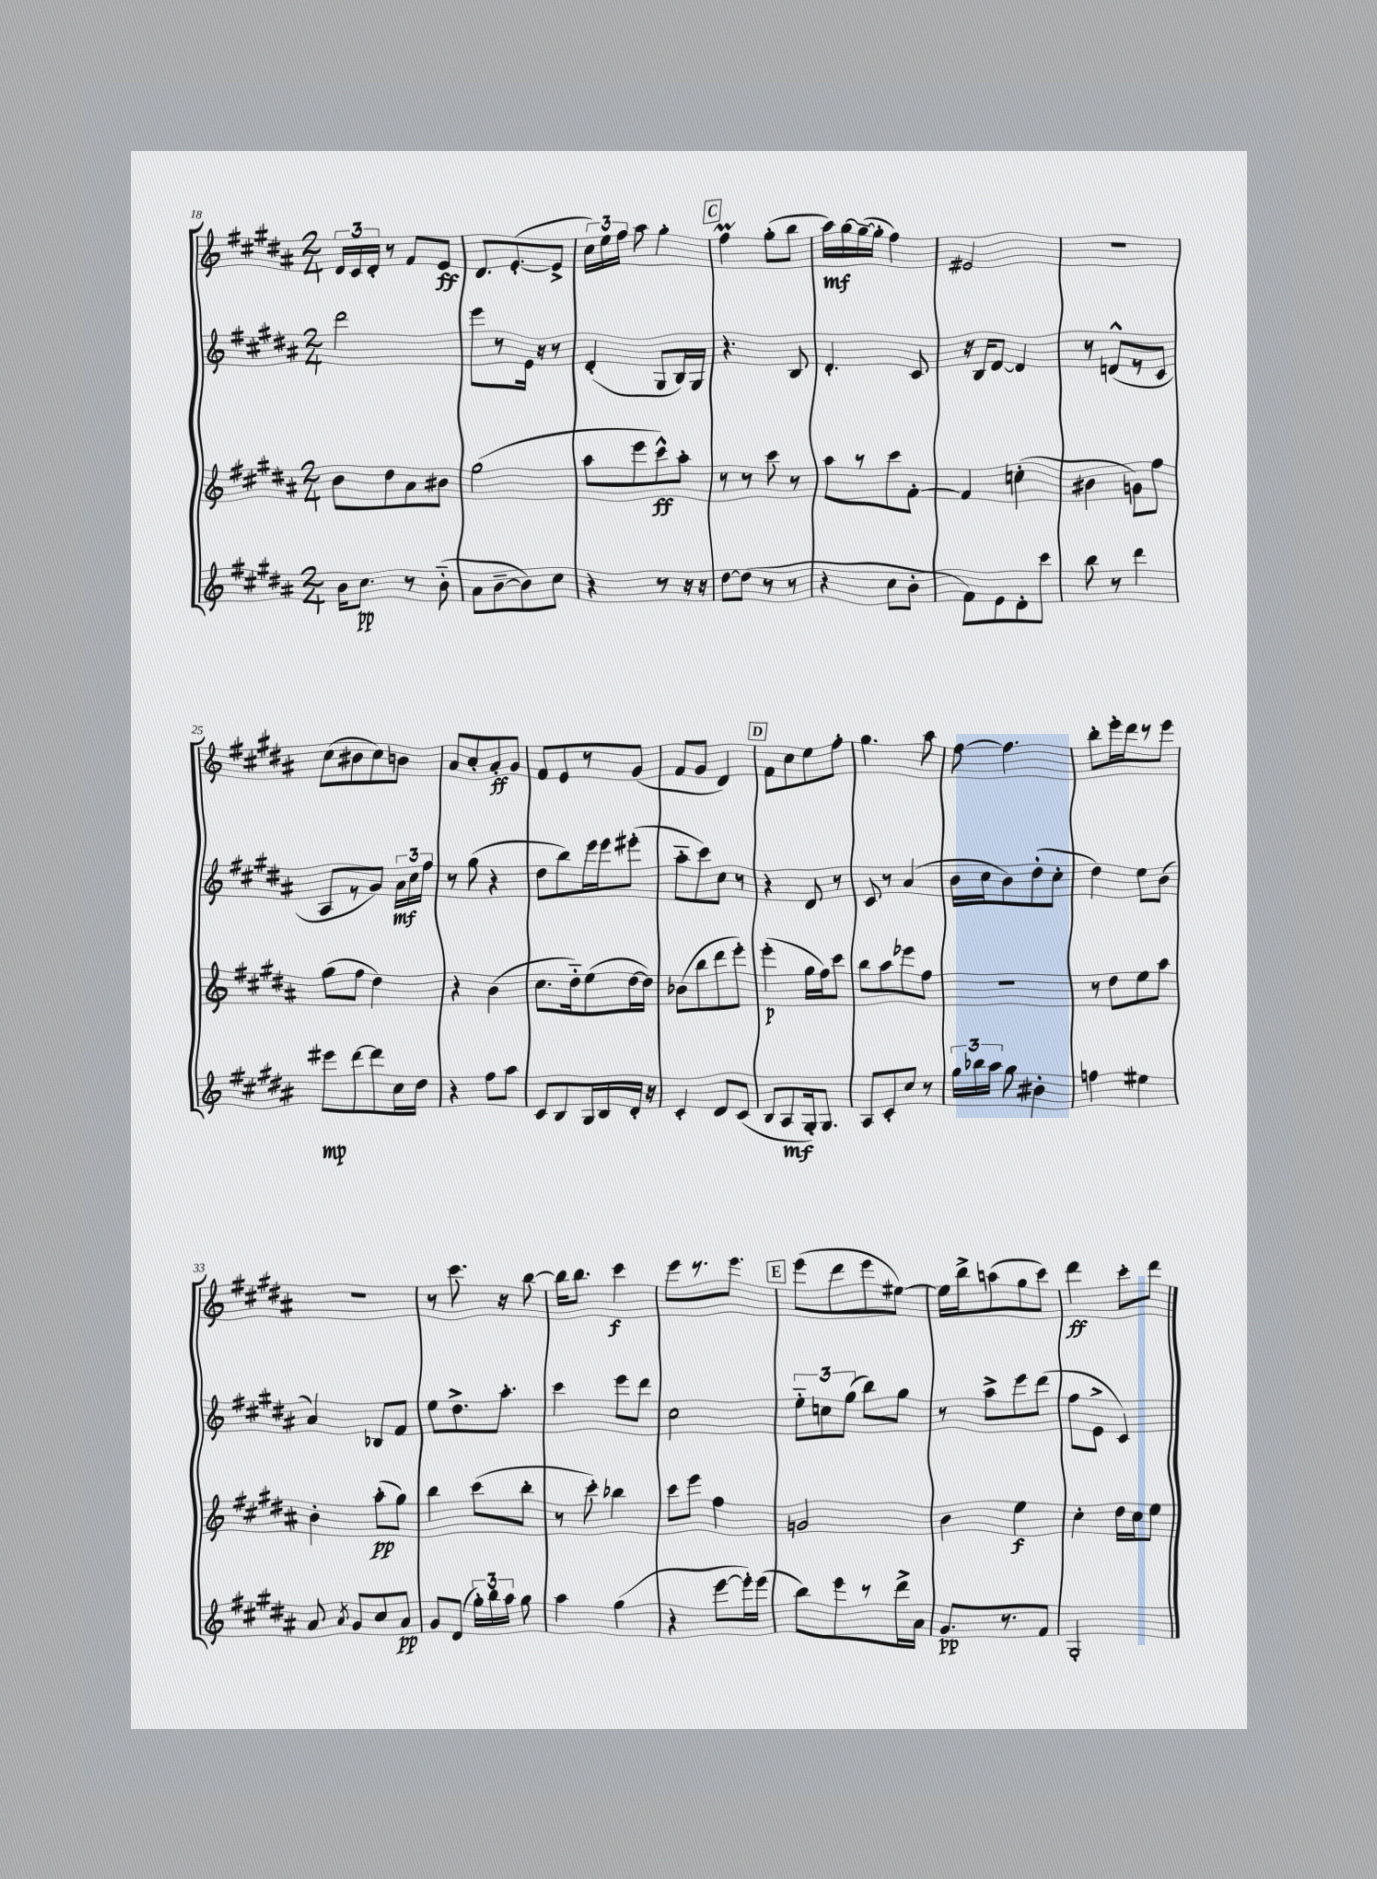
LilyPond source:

<<
\new StaffGroup <<
\new Staff = "s0" {
    \clef treble \key b \major \numericTimeSignature \time 2/4
    \autoBeamOff \tuplet 3/2 { dis'16[ cis'16 dis'16]-. } r8 fis'8[ e'8]\ff |
    dis'8.[ e'8.~-.( e'8]-> |
    \tuplet 3/2 { cis''16[) e''16 fis''16] } ais''8 gis''4-. |
    \mark \markup { \box "C" } fis''4\prall gis''8[-.( b''8] |
    ais''16[\mf) gis''16~ gis''16~--( gis''16]-. fis''4) |
    eis'2 |
    R2 |
    cis''8[( bis'8 cis''8) b'8] |
    ais'8[ cis''8-. ais'8-.\ff gis'8] |
    fis'8[ e'8 r8 gis'8]( |
    fis'8[ gis'8] dis'4) |
    \mark \markup { \box "D" } fis'8[ cis''8 e''8 fis''8]-. |
    gis''4. ais''8 |
    fis''8~ fis''4. |
    b''8[-. e'''16-. dis'''16 r8 e'''8] |
    R2 |
    r8 cis'''8. r16 b''8~ |
    b''16[ b''8.] cis'''4\f |
    e'''8[ r8. e'''8.] |
    \mark \markup { \box "E" } e'''8[( dis'''8 e'''8 eis''8]~) |
    eis''16[ b''16-> a''8( gis''8 cis'''8]) |
    dis'''4\ff cis'''8[-. dis'''8] \bar "|." |
}
\new Staff = "s1" {
    \clef treble \key b \major \numericTimeSignature \time 2/4
    \autoBeamOff dis'''2 |
    e'''8[ r8 e'16] r16 r8 |
    dis'4-.( gis8[ b16) gis16] |
    \mark \markup { \box "C" } r4. b8 |
    dis'4.-. cis'8 |
    r16 b16[ dis'8]~ dis'4 |
    r8 d'8[-^( r8 cis'8] |
    ais8[ r8 gis'8]) \tuplet 3/2 { ais'16[\mf cis''16 fis''16] } |
    r8 gis''8( r4 |
    dis''8[ b''8) e'''16 e'''16 eis'''8]-.( |
    ais''8[-_ cis'''8) cis''8] r8 |
    \mark \markup { \box "D" } r4 dis'8 r8 |
    cis'8 r8 ais'4( |
    b'16[ cis''16 b'8) dis''8-.( cis''8]-. |
    dis''4) e''8[ b'8]( |
    ais'4) bes8[ fis'8] |
    e''8[ dis''8.-> ais''8.]-. |
    cis'''4 e'''8[ dis'''8] |
    cis''2 |
    \mark \markup { \box "E" } \tuplet 3/2 { e''8[-_ c''8 gis''8]( } b''8[) gis''8] |
    r8 ais''8[-> e'''8 dis'''8]( |
    fis''8[ e'8]-> cis'4) \bar "|." |
}
\new Staff = "s2" {
    \clef treble \key b \major \numericTimeSignature \time 2/4
    \autoBeamOff b'8[ dis''8 ais'8 bis'8] |
    gis''2( |
    ais''8[ e'''8 cis'''8-^\ff) ais''8]-. |
    \mark \markup { \box "C" } r8 r8 cis'''8 r8 |
    ais''8[ r8 cis'''8 fis'8]~-. |
    fis'4 c''4-.( |
    bis'4 g'8[) fis''8] |
    gis''8[( fis''8] dis''4) |
    r4 b'4( |
    cis''8.[ dis''16-_) e''8( dis''16~ dis''16]) |
    bes'8[( b''8 dis'''8 e'''8]-.) |
    \mark \markup { \box "D" } e'''4-.\p( gis''16[ fis''16) cis'''8] |
    b''8[ ais''8 ees'''8 fis''8] |
    R2 |
    r8 dis''8[ e''8 ais''8] |
    b'4-. ais''8[-.\pp( gis''8]) |
    b''4 cis'''8[( b''8]-. |
    r8 cis'''8-.) bes''4 |
    cis'''8[ e'''8] fis''4 |
    \mark \markup { \box "E" } g'2 |
    b'4 e''4\f |
    cis''4-. dis''16[ cis''16 e''8] \bar "|." |
}
\new Staff = "s3" {
    \clef treble \key b \major \numericTimeSignature \time 2/4
    \autoBeamOff b'16[ cis''8.]\pp r8 b'8-_( |
    ais'8[ b'8~-- b'8) cis''8] |
    r4 r8 r16 r16 |
    \mark \markup { \box "C" } dis''8[~ dis''8]( r8 r8 |
    r4 cis''8[ b'8]-. |
    fis'8[) e'8 dis'8-. cis'''8] |
    b''8 r8 dis'''4 |
    eis'''8[\mp dis'''8~ dis'''8 cis''16 dis''16] |
    r4 fis''8[ ais''8] |
    cis'8[ b8 gis16 b16 dis'16]-. r16 |
    cis'4-. dis'8[ cis'8]( |
    \mark \markup { \box "D" } b8[ ais8\mf gis16-.) gis8.] |
    ais8[ cis'8-. cis''8] r8 |
    \tuplet 3/2 { gis''16[ bes''16 ais''16] } gis''8 bis'4-. |
    f''4 eis''4 |
    ais'8 \acciaccatura { ais'8 } gis'8[ cis''8 ais'8]\pp |
    gis'8[ dis'8]( \tuplet 3/2 { gis''16[-.) b''16 ais''16] } gis''8 |
    ais''4 gis''4( |
    r4 e'''8[~ e'''16-.) e'''16]( |
    \mark \markup { \box "E" } b''8[) e'''8 r8 dis'''16-> ais'16] |
    gis'8.[\pp r8. fis'8] |
    gis2-. \bar "|." |
}
>>
>>
\layout { \context { \Score currentBarNumber = #18 } }
